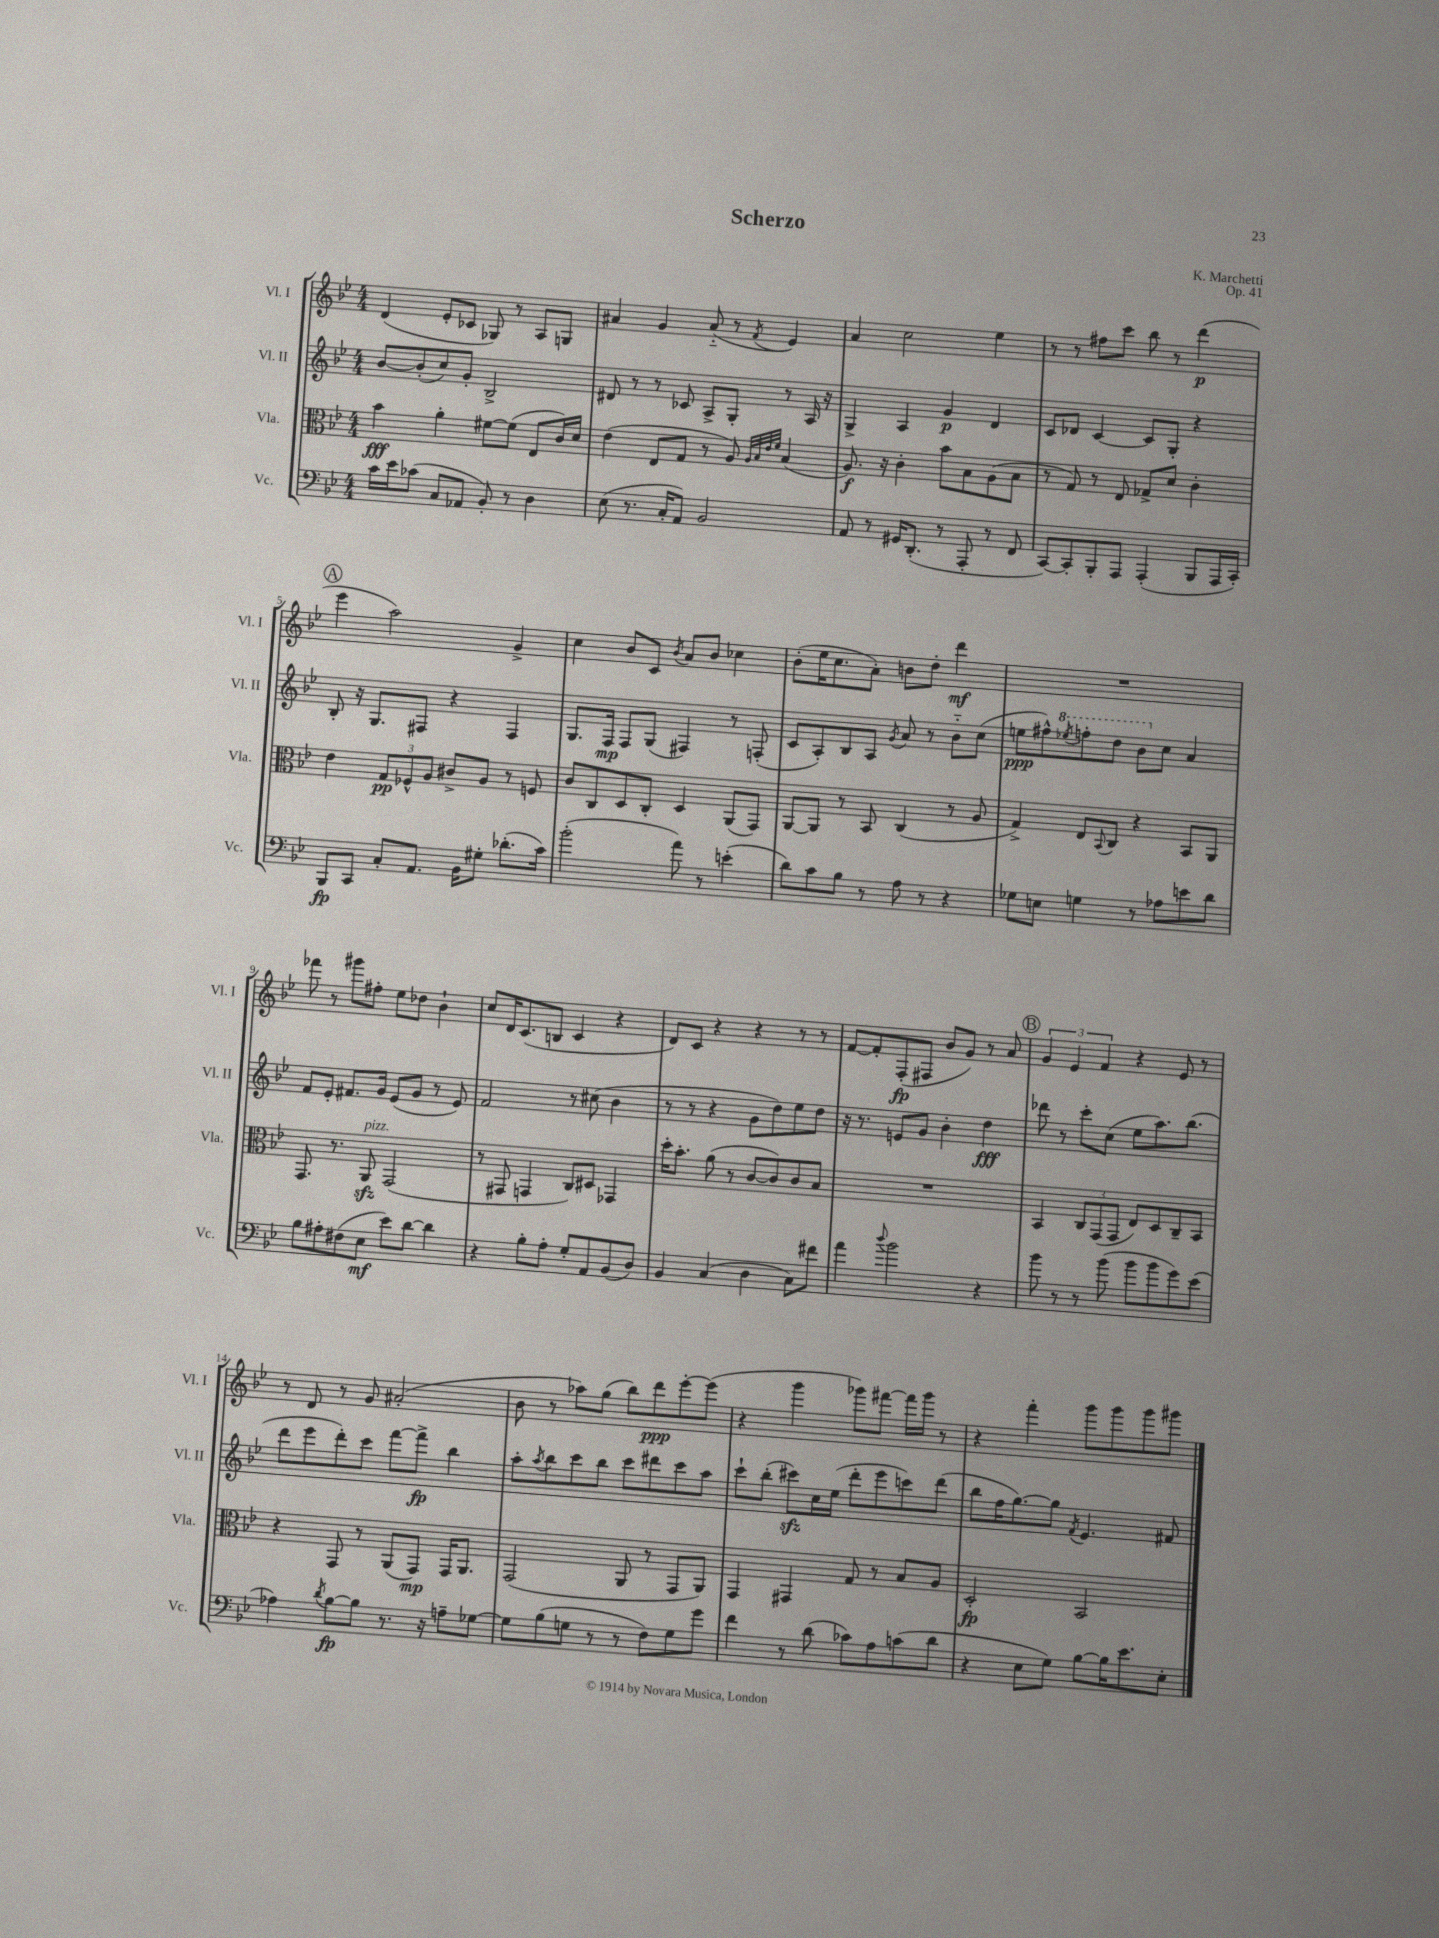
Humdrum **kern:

**kern	**kern	**kern	**kern
*staff4	*staff3	*staff2	*staff1
*clefF4	*clefC3	*clefG2	*clefG2
*k[b-e-]	*k[b-e-]	*k[b-e-]	*k[b-e-]
*M4/4	*M4/4	*M4/4	*M4/4
16c\LL	4b-\	[8b-/L	(4d/
16e-\J	.	.	.
(8c-\J	.	(8b-'/]	.
8C/L	4a'\	8cc/)	8e-'/L
8AA-/J	.	8g'/J	8c-/J
8BB-'/)	[8f#\L	2B-^/	8G-/)
8r	(8f#\]J	.	8r
4D\	8E-/L	.	8A/L
.	16c/L)	.	8G/J
.	16d/JJ	.	.
=	=	=	=
(8E-\	(4e-\	8d#/	4a#/
8.r	.	8r	.
.	8E-/L	8r	4g/
16C'/LK	.	.	.
8AA/J)	8G/J	8c-/	.
2BB-/	8r	8A^/L	(8a#'~/
.	8A/)	8G'/J	8r
.	32qqA/LLL	.	.
.	32qqB-/	.	.
.	32qqe-/	.	.
.	32qqf/JJJ	.	8qf/
.	(4B-/	8r	4e-/)
.	.	16A/	.
.	.	16r	.
=	=	=	=
8AA/	8.A/)	4G^/	4a/
8r	.	.	.
.	16r	.	.
16GG#/LK	4c'\	4A/	2cc\
(8.DD'/J	.	.	.
8r	8b-\L	4g/	.
8AAA'/	8B-\	.	.
8r	(8A\	4d/	4ee-\
8FF/	8B-\J	.	.
=	=	=	=
[8CC/L)	8r	8c/L	8r
8CC'/]	8G/)	8d-/J	8r
8BBB-'/	8r	[4c/	8ff#\L
8AAA/J	8E-/	.	8ccc\J
(4AAA'/	8G-^/L	8c/]L	8bb-\
.	8d/J	8G'/J	8r
8BBB-/L	4c'\	4r	(4ddd\
16AAA/L	.	.	.
16CC'/JJ)	.	.	.
=	=	=	=
8BBB-/L	4e-\	8B-'/	4eee-\
8CC/J	.	16r	.
.	.	8.G/L	.
8C'/L	12G/L	.	2aa\)
.	12F-^^/	.	.
8.AA/J	.	8F#/J	.
.	12A/J	.	.
.	8c#^/L	4r	.
16BB-\LK	.	.	.
8G#'\J	8A/J	.	.
(8.d-'\L	8r	4F#/	4g^/
.	8F/	.	.
16c\Jk)	.	.	.
=	=	=	=
(2b-'\	8c/L	8.G/L	4cc\
.	8C/	.	.
.	.	16F/Jk	.
.	8D/	8F/L	8b-/L
.	8C'/J	(8G/J	8c/J
.	.	.	8qb-/
8a\)	4D/	4F#/)	8a/L
8r	.	.	8b-/J
(4e'\	(8AA/L	8r	4cc-\
.	8GG/J)	(8F'/	.
=	=	=	=
8d\L)	[8AA/L	8c/L	(8b-'\L
8c\	8AA/]J	8A'/)	16ee-\K
.	.	.	8.cc\
8B-\J	8r	8B-/	.
8r	8BB-/	8A/J	8a'\J)
.	.	8qg/	.
8A\	(4C/	8a/	8b\L
8r	.	8r	8dd'\J
4r	8r	8b-'~\L	4ddd\
.	8A/	(8cc\J	.
=	=	=	=
8G-\L	4G^/)	8ee\L	1r
8E\J	.	8ff#^^\)	.
.	.	8qeee-/	.
4G\	8E-/L	8fff'\	.
.	8qqBB-/	.	.
.	8C/J	8ddd\J	.
8r	4r	8bb-\L	.
8A-\L	.	8cc\J	.
8e\	8BB-/L	4a/	.
8d\J	8AA/J	.	.
=	=	=	=
8B-\L	8.GG/	8f/L	8fff-\
8A#'\	.	8e-'/J	8r
.	8.r	.	.
(8F#\	.	8.f#/L	8ggg#\L
8E-\J	8AA/	.	8ff#'\J
.	.	16g/Jk	.
8e-\L)	(2GG/	(8e-/L	8ee-\L
[8d\J	.	8g/J	8dd-\J
4d\]	.	8r	4b-`\
.	.	8e-/)	.
=	=	=	=
4r	8r	2f/	8cc/L
.	8GG#/	.	16d/K
.	.	.	(8.c/
8B-'\L	4GG/	.	.
8A'\J	.	.	8B/J
8G'/L	8C/L)	8r	4c/
8AA/	8D#/J	(8cc#\	.
(8BB-/	4GG-/	4b-\	4r
8D/J)	.	.	.
=	=	=	=
4BB-/	16dd'\LK	8r	8d/L)
.	8.b-'\J	.	.
.	.	8r	8c/J
(4C/	(8a\	4r	4r
.	8r	.	.
4D\	[8c/L	8g\L	4r
.	8c/])	8dd\)	.
8C\L)	8c/	8ee-\	8r
8f#\J	8B-/J	8dd\J	8r
=	=	=	=
4a\	1r	16r	[8f/L
.	.	8.r	.
.	.	.	8f'/]
8qqdd/	.	.	.
2b-\	.	8e/L	(8F'/
.	.	8g/J	8F#/J
.	.	4b-'\	8b-/L
.	.	.	8g/J)
4r	.	4dd\	8r
.	.	.	8a/
=	=	=	=
8b-\	4BB-/	8ddd-\	6g/
8r	.	8r	.
.	.	.	6e-/
8r	12C/L	8ccc'\L	.
.	(12GG/	.	6f/
(8b-\	.	(8cc\J	.
.	12GG/J	.	.
8b-\L	8E-/L)	8ee-\L	4r
8b-\	8D/	8.aa\)	.
8g\)	8C~/	.	8e-/
.	.	(8.bb-\J	.
(8e-\J	8BB-/J	.	8r
=	=	=	=
4A-\)	4r	8ddd\L	8r
.	.	8eee-\	8d/
8qd/	.	.	.
[8B-\L	8GG/	8ddd'\)	8r
8B-\]J	8r	8ccc\J	8g/
8.r	(8AA/L	[8fff\L	(2a#'/
.	8GG/J)	8fff^\]J	.
16r	.	.	.
8A~\L	16GG/LK	4bb-\	.
.	8.AA/J	.	.
[8G-\J	.	.	.
=	=	=	=
8G-\]L	(2GG/	8aa'\L	8b-\
.	.	8qaa/	.
(8B-\	.	8bb-\	8r
8G\J	.	8ccc\	8aa-\L)
8r	.	8bb-\J	(8gg\J
8r	8AA/	8ccc\L	8bb-\L)
8F\L)	8r	8ddd#\	8ddd\
8G\	8GG/L	8ccc\	[8eee-'\
8g\J	8AA/J)	8aa\J	(8eee-\]J
=	=	=	=
4f\	4GG/	8ccc`\L	4r
.	.	(8bb-'\J	.
8r	4GG#/	8ccc#\L)	4ggg\
(8d\	.	16cc\L	.
.	.	(16ee-\JJ	.
8c-\L)	8G/	8ddd'\L	8ggg-\L)
8A\	8r	8eee-\	[8fff#\J
(8c\	8B-/L	8ccc\)	16fff#\]LL
.	.	.	16ggg-\JJ
8d\J	8A/J	(8ddd\J	8r
=	=	=	=
4r	2D'/	8bb-\L	4r
.	.	16ff\K	.
.	.	[8.gg\)	.
8E-\L	.	.	4fff'\
8G\J)	.	8gg\]J	.
.	.	8qf/	.
[8B-\L	2BB-/	4.e-/	8ggg\L
16B-\]K	.	.	8ggg\
8.e-\	.	.	.
.	.	.	8ggg\
8E-'\J	.	8f#/	8ggg#\J
==	==	==	==
*-	*-	*-	*-
